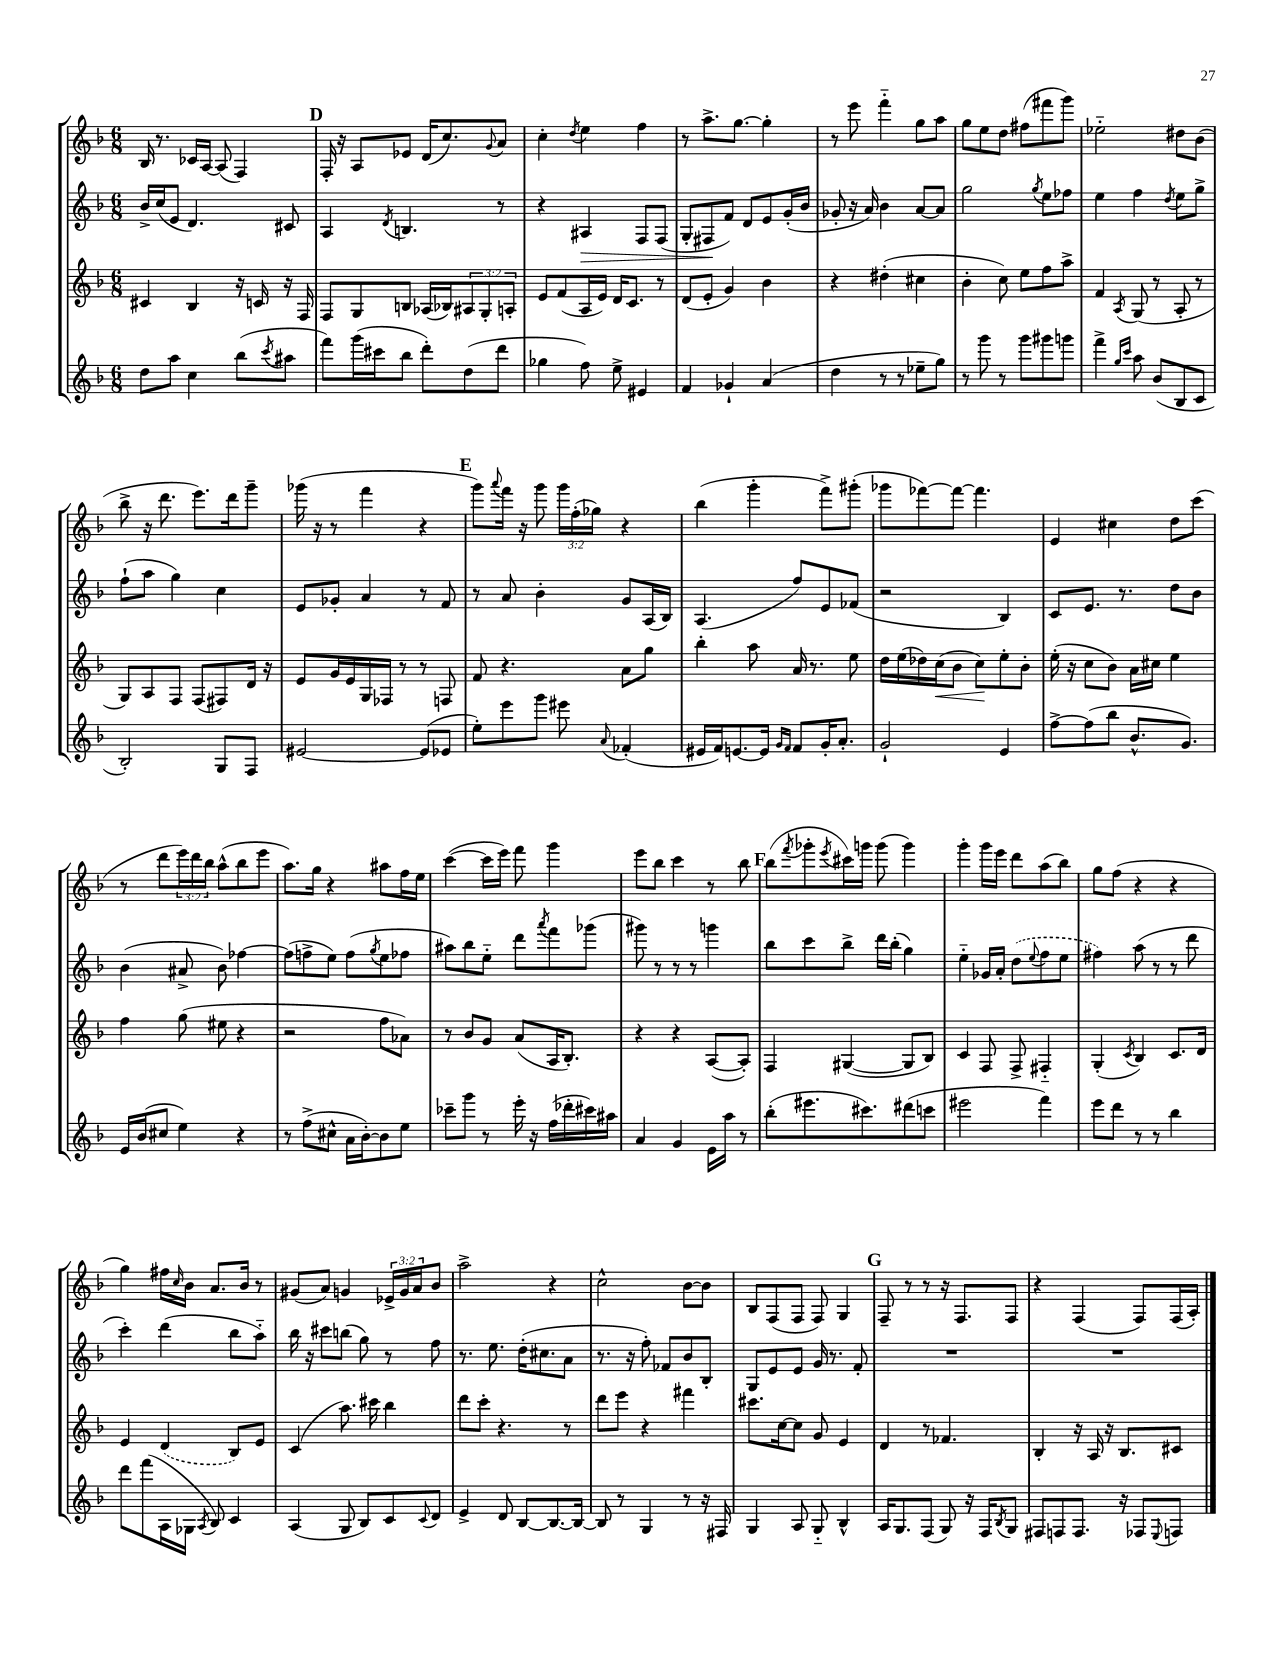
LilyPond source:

<<
\new StaffGroup <<
\new Staff = "s0" {
    \clef treble \key f \major \numericTimeSignature \time 6/8 \override Staff.TupletNumber.text = #tuplet-number::calc-fraction-text
    bes16 r8. ces'16 a16~ a8( f4) |
    \mark \markup { \bold "D" } f16-. r16 a8 ees'8 d'16( c''8.) \appoggiatura { g'8 } a'8 |
    c''4-. \acciaccatura { d''8 } e''4 f''4 |
    r8 a''8.-> g''8.~ g''4-. |
    r8 e'''8 f'''4-_ g''8 a''8 |
    g''8 e''8 d''8 fis''8( fis'''8 g'''8) |
    ees''2-_ dis''8 bes'8( |
    bes''8-> r16 d'''8. e'''8.) d'''16 g'''8-- |
    ges'''16( r16 r8 f'''4 r4 |
    \mark \markup { \bold "E" } g'''8) \appoggiatura { a'''8 } f'''16 r16 g'''8 \tuplet 3/2 { g'''16 f''16-.( ges''16) } r4 |
    bes''4( g'''4-. f'''8->) gis'''8-.( |
    ges'''8 fes'''8~) fes'''8~ fes'''4. |
    e'4 cis''4 d''8 c'''8( |
    r8 d'''8 \tuplet 3/2 { e'''16) d'''16 bes''16 } a''8-^( bes''8 e'''8 |
    a''8.) g''16 r4 ais''8 f''16 e''16 |
    c'''4~( c'''16 e'''16) f'''8 g'''4 |
    e'''8 bes''8 c'''4 r8 bes''8 |
    \mark \markup { \bold "F" } bes''8( \acciaccatura { f'''8 } ges'''8-. \acciaccatura { e'''8 } cis'''16) g'''16 g'''8( g'''4) |
    g'''4-. g'''16 e'''16 d'''8 a''8( bes''8) |
    g''8 f''8( r4 r4 |
    g''4) fis''16 \grace { c''16 } bes'16 a'8. bes'16 r8 |
    gis'8( a'8) g'4 \tuplet 3/2 { ees'16-> g'16 a'16 } bes'8 |
    a''2-> r4 |
    c''2-^ bes'8~ bes'8 |
    bes8 f8( f8 f8) g4 |
    \mark \markup { \bold "G" } f8-- r8 r8 r16 f8. f8 |
    r4 f4( f8) f16( a16-.) \bar "|." |
}
\new Staff = "s1" {
    \clef treble \key f \major \numericTimeSignature \time 6/8
    bes'16-> c''16( e'8 d'4.) cis'8 |
    \mark \markup { \bold "D" } a4 \acciaccatura { d'8 } b4. r8 |
    r4 ais4\> f8 f8( |
    g8-. fis8\! f'8) d'8 e'8 g'16-.( bes'16 |
    ges'8-. r16 a'16) bes'4 a'8~ a'8 |
    g''2 \acciaccatura { g''8 } e''8 fes''8 |
    e''4 f''4 \acciaccatura { d''8 } e''8 g''8-> |
    f''8-!( a''8 g''4) c''4 |
    e'8 ges'8-. a'4 r8 f'8 |
    \mark \markup { \bold "E" } r8 a'8 bes'4-. g'8 a16( bes16) |
    a4.( f''8) e'8 fes'8( |
    r2 bes4) |
    c'8 e'8. r8. d''8 bes'8 |
    bes'4( ais'8-> bes'8) fes''4~ |
    fes''8( f''8-> e''8) f''8( \acciaccatura { g''8 } e''8 fes''8 |
    ais''8) bes''8 e''8-_ d'''8 \acciaccatura { a'''8 } f'''8 ges'''8( |
    gis'''8) r8 r8 r8 g'''4 |
    \mark \markup { \bold "F" } bes''8 c'''8 bes''8-> d'''16 bes''16-.( g''4) |
    e''4-_ ges'16 a'16-. \once \slurDashed d''8( \appoggiatura { e''8 } f''8 e''8 |
    fis''4) a''8( r8 r8 d'''8 |
    c'''4-.) d'''4( bes''8 a''8-_) |
    bes''16 r16 cis'''8 b''8( g''8) r8 f''8 |
    r8. e''8. d''16-.( cis''8. a'8 |
    r8. r16 f''8-.) fes'8 bes'8 bes8-. |
    g8 e'8 e'8 g'16 r8. f'8-. |
    \mark \markup { \bold "G" } R2. |
    R2. \bar "|." |
}
\new Staff = "s2" {
    \clef treble \key f \major \numericTimeSignature \time 6/8 \override Staff.TupletNumber.text = #tuplet-number::calc-fraction-text
    cis'4 bes4 r16 c'16 r16 f16 |
    \mark \markup { \bold "D" } f8 g8 b8 aes16( bes16) \tuplet 3/2 { ais8 g8-. a8-. } |
    e'8 f'8( a16 e'16) d'16 c'8. r8 |
    d'8( e'8-. g'4) bes'4 |
    r4 dis''4-.( cis''4 |
    bes'4-. c''8) e''8 f''8 a''8-> |
    f'4 \acciaccatura { a8 } g8( r8 a8-. r8 |
    g8) a8 f8 f8( fis8) d'16 r16 |
    e'8 g'16 e'16 g16 fes16 r8 r8 f8 |
    \mark \markup { \bold "E" } f'8 r4. a'8 g''8 |
    bes''4-. a''8 a'16 r8. e''8 |
    d''16 e''16( des''16) c''16\<( bes'8 c''8\!) e''8-. bes'8-. |
    e''16-.( r16 c''8 bes'8) a'16 cis''16 e''4 |
    f''4 g''8( eis''8 r4 |
    r2 f''8 aes'8) |
    r8 bes'8 g'8 a'8( a16 bes8.-.) |
    r4 r4 a8~( a8-.) |
    \mark \markup { \bold "F" } f4 gis4~( gis8 bes8) |
    c'4 f8 f8-> fis4-_ |
    g4-.( \acciaccatura { c'8 } bes4) c'8. d'16 |
    e'4 \once \slurDashed d'4( bes8) e'8 |
    c'4( a''8.) cis'''16 bes''4 |
    d'''8 c'''8-. r4. r8 |
    d'''8 e'''8 r4 fis'''4 |
    cis'''8. c''16~ c''8 g'8 e'4 |
    \mark \markup { \bold "G" } d'4 r8 fes'4. |
    bes4-. r16 a16 r16 bes8. cis'8 \bar "|." |
}
\new Staff = "s3" {
    \clef treble \key f \major \numericTimeSignature \time 6/8
    d''8 a''8 c''4 bes''8( \acciaccatura { c'''8 } ais''8 |
    \mark \markup { \bold "D" } f'''8) g'''16( cis'''16 bes''8 d'''8-.) d''8( d'''8 |
    ges''4 f''8) e''8-> eis'4 |
    f'4 ges'4-! a'4( |
    d''4 r8 r8 ees''8-- g''8) |
    r8 g'''8 r8 g'''8 gis'''8 g'''8 |
    f'''4-> \grace { g''16 c'''16 } a''8 bes'8( bes8 c'8 |
    bes2-.) g8 f8 |
    eis'2~ eis'8( ees'8 |
    \mark \markup { \bold "E" } e''8-.) e'''8 g'''8 eis'''8 \appoggiatura { a'8 } fes'4-.( |
    eis'16 f'16) e'8.~ e'16 \grace { g'16 f'16 } f'8 g'16-. a'8.-. |
    g'2-! e'4 |
    f''8~-> f''8( bes''8 bes'8.-^ g'8.) |
    e'16 bes'16( cis''8 e''4) r4 |
    r8 f''8->( cis''8-^ a'16 bes'16~-.) bes'8 e''8 |
    ces'''8-- g'''8 r8 e'''16-. r16 f''16( des'''16-. cis'''16) ais''16 |
    a'4 g'4 e'16 a''16 r8 |
    \mark \markup { \bold "F" } bes''8-.( eis'''8. cis'''8.) dis'''8( c'''8 |
    eis'''2 f'''4) |
    e'''8 d'''8 r8 r8 bes''4 |
    d'''8 f'''8( a16 ges16 \acciaccatura { a8 } bes8) c'4 |
    a4( g8 bes8) c'8 \appoggiatura { c'8 } d'8 |
    e'4-> d'8 bes8~ bes8.~ bes16~ |
    bes8 r8 g4 r8 r16 fis16 |
    g4 a8 g8-_ bes4-^ |
    \mark \markup { \bold "G" } a16 g8. f8( g8) r16 f16 \acciaccatura { bes8 } g8 |
    fis8 f8 f8. r16 fes8 \appoggiatura { e8 } f8 \bar "|." |
}
>>
>>
\layout { \context { \Score \remove "Bar_number_engraver" } }
